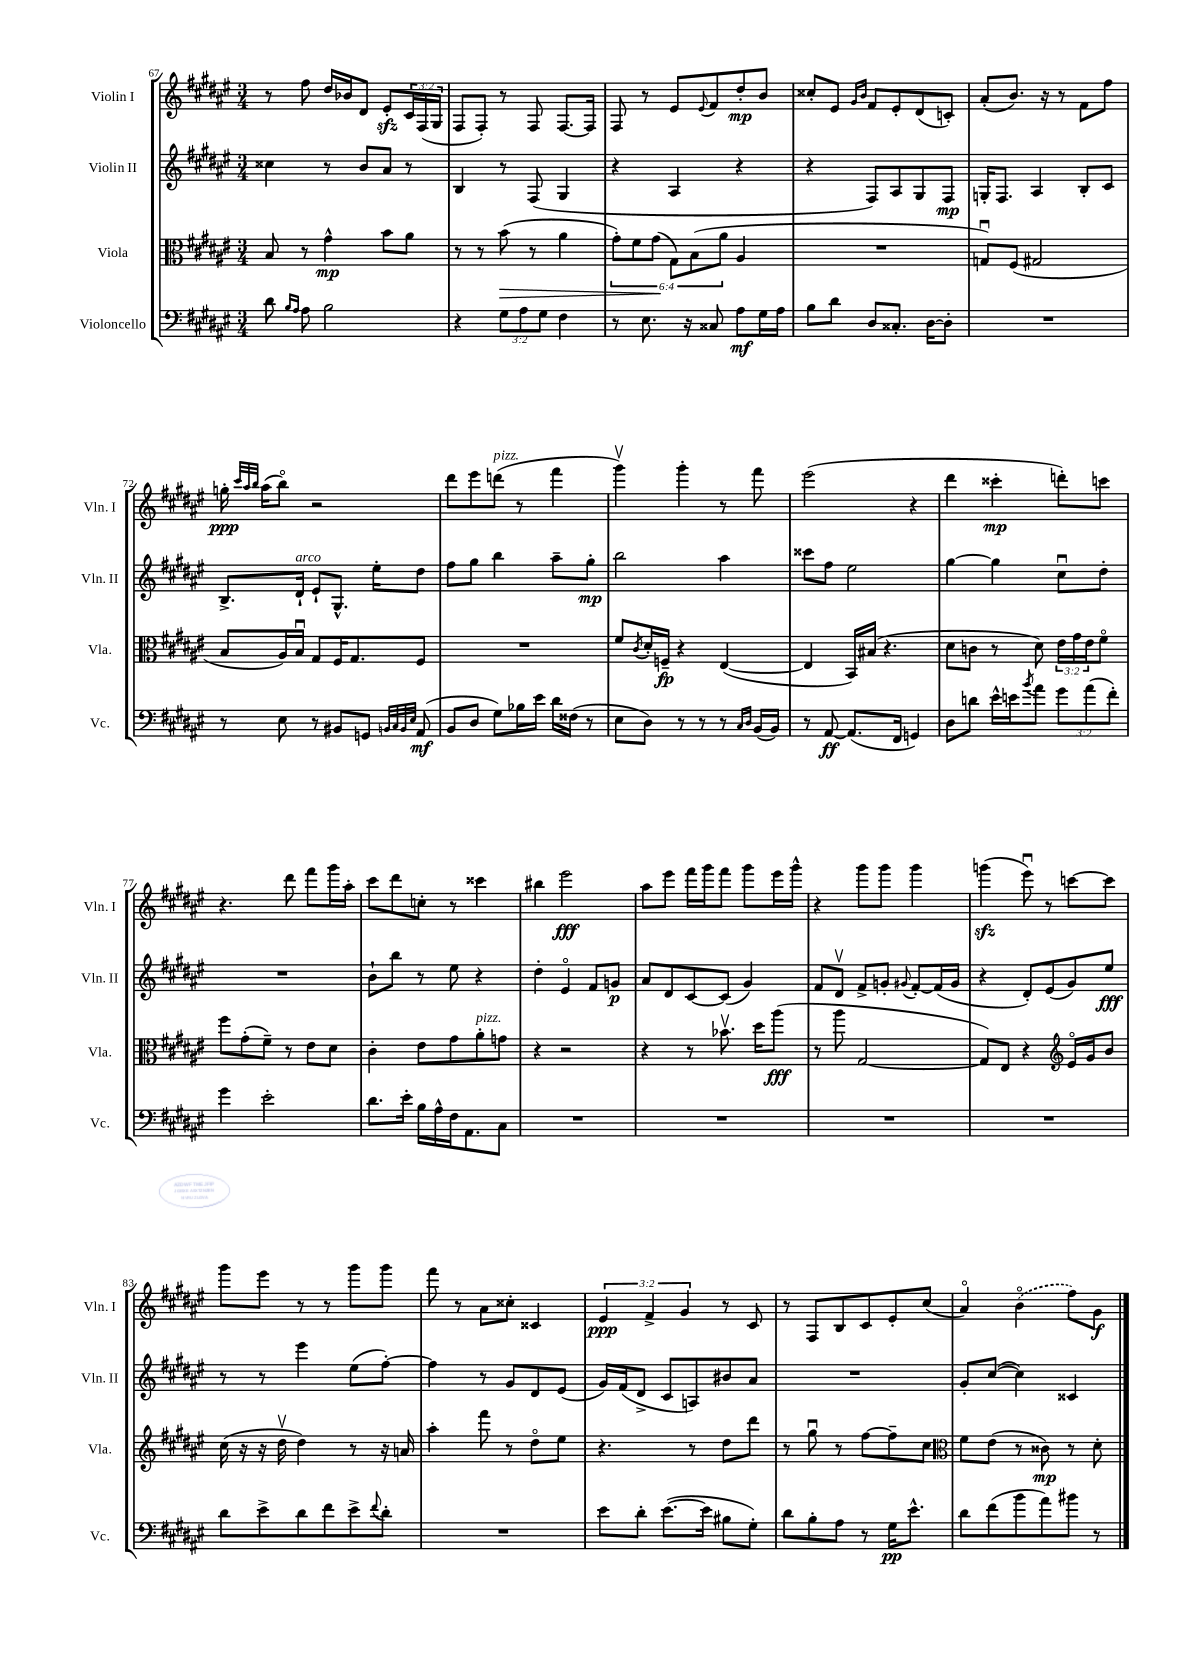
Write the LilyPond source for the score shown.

<<
\new StaffGroup <<
\new Staff = "s0" \with { instrumentName = "Violin I" shortInstrumentName = "Vln. I" } {
    \clef treble \key fis \major \numericTimeSignature \time 3/4 \override Staff.TupletNumber.text = #tuplet-number::calc-fraction-text
    r8 fis''8 dis''16 bes'16 dis'8 eis'8-.\sfz \tuplet 3/2 { cis'16 fis16( gis16 } |
    fis8 fis8-.) r8 fis8 fis8.~ fis16 |
    fis8 r8 eis'8 \appoggiatura { eis'8 } fis'8 dis''8-.\mp b'8 |
    cisis''8-. eis'8 \grace { gis'16 b'16 } fis'8 eis'8-. dis'8( c'8-.) |
    ais'8-.( b'8.) r16 r8 fis'8 fis''8 |
    g''16-.\ppp \grace { cis'''32 ais''32 b''32 } ais''16( b''8\flageolet) r2 |
    dis'''8 eis'''8 d'''8^\markup { \italic "pizz." }( r8 fis'''4 |
    gis'''4\upbow) gis'''4-. r8 fis'''8 |
    eis'''2( r4 |
    dis'''4 cisis'''4-.\mp d'''8-.) c'''8 |
    r4. dis'''8 fis'''8 gis'''16 ais''16-. |
    cis'''8 dis'''8 c''8-. r8 cisis'''4 |
    bis''4 eis'''2\fff |
    ais''8 eis'''8 fis'''16 gis'''16 fis'''8 gis'''8 eis'''16 gis'''16-^ |
    r4 gis'''8 gis'''8 gis'''4 |
    g'''4\sfz( eis'''8\downbow) r8 c'''8~ c'''8 |
    gis'''8 eis'''8 r8 r8 gis'''8 gis'''8 |
    fis'''8 r8 ais'8 cisis''8-. cisis'4 |
    \tuplet 3/2 { eis'4\ppp fis'4-> gis'4 } r8 cis'8 |
    r8 fis8 b8 cis'8 eis'8-. cis''8( |
    ais'4\flageolet) \once \slurDashed b'4\flageolet( fis''8) gis'8\f \bar "|." |
}
\new Staff = "s1" \with { instrumentName = "Violin II" shortInstrumentName = "Vln. II" } {
    \clef treble \key fis \major \numericTimeSignature \time 3/4
    cisis''4 r8 b'8 ais'8 r8 |
    b4 r8 fis8( gis4 |
    r4 ais4 r4 |
    r4 fis8) ais8 gis8 fis8\mp |
    g16-. fis8. ais4 b8-. cis'8 |
    b8.-> dis'16-!^\markup { \italic "arco" } eis'8-! gis8.-^ eis''16-. dis''8 |
    fis''8 gis''8 b''4 ais''8-- gis''8-.\mp |
    b''2 ais''4 |
    cisis'''8 fis''8 eis''2 |
    gis''4~ gis''4 cis''8\downbow dis''8-. |
    R2. |
    b'8-! b''8 r8 eis''8 r4 |
    dis''4-. eis'4\flageolet fis'8 g'8\p |
    ais'8 dis'8 cis'8~ cis'8( gis'4) |
    fis'8 dis'8\upbow fis'8-> g'8-. \appoggiatura { gis'8 } fis'8~-. fis'16( gis'16 |
    r4 dis'8-.) eis'8( gis'8) eis''8\fff |
    r8 r8 eis'''4 eis''8( fis''8~-.) |
    fis''4 r8 gis'8 dis'8 eis'8( |
    gis'16) fis'16( dis'8-> cis'8 a8) bis'8 ais'8 |
    R2. |
    gis'8-. cis''8~( cis''4) cisis'4 \bar "|." |
}
\new Staff = "s2" \with { instrumentName = "Viola" shortInstrumentName = "Vla." } {
    \clef alto \key fis \major \numericTimeSignature \time 3/4 \override Staff.TupletNumber.text = #tuplet-number::calc-fraction-text
    b8 r8 gis'4-^\mp b'8 ais'8 |
    r8 r8 b'8\>( r8 ais'4 |
    \tuplet 6/4 { gis'8-.) fis'8 gis'8\!( gis8) b8( ais'8 } ais4 |
    R2. |
    g8\downbow) fis8( gis2 |
    b8 ais16) b16\downbow gis8 fis16 gis8. fis8 |
    R2. |
    fis'8 \acciaccatura { cis'8 } dis'16-. f16--\fp r4 eis4~( |
    eis4 b,16) bis16( r4. |
    dis'8 c'8 r8 dis'8) \tuplet 3/2 { eis'16 gis'16 eis'16 } fis'8\flageolet |
    fis''8 gis'8-.( fis'8--) r8 eis'8 dis'8 |
    cis'4-. eis'8 gis'8 ais'8-.^\markup { \italic "pizz." } g'8 |
    r4 r2 |
    r4 r8 bes'8.\upbow dis''16 ais''8\fff( |
    r8 ais''8 gis2~ |
    gis8) eis8 r4 \clef treble eis'16\flageolet gis'16 b'8 |
    cis''16( r16 r16 dis''16\upbow dis''4) r8 r16 a'16 |
    ais''4-. fis'''8 r8 dis''8\flageolet eis''8 |
    r4. r8 dis''8 dis'''8 |
    r8 gis''8\downbow r8 fis''8~ fis''8-- cis''8 |
    \clef alto fis'8 eis'8( r8 cisis'8\mp) r8 dis'8-. \bar "|." |
}
\new Staff = "s3" \with { instrumentName = "Violoncello" shortInstrumentName = "Vc." } {
    \clef bass \key fis \major \numericTimeSignature \time 3/4 \override Staff.TupletNumber.text = #tuplet-number::calc-fraction-text
    dis'8 \grace { b16 ais16 } ais8 b2 |
    r4 \tuplet 3/2 { gis8 ais8 gis8 } fis4 |
    r8 eis8. r16 cisis8 ais8\mf gis16 ais16 |
    b8 dis'8 dis8 cisis8.-. dis16~ dis8-. |
    R2. |
    r8 eis8 r8 bis,8 g,8 \grace { b,32 cis32 b,32 eis32 } ais,8\mf( |
    b,8 dis8 gis8) bes16 eis'16 dis'16 fisis16( r8 |
    eis8 dis8) r8 r8 r8 \grace { cis16 dis16 } b,16( b,16) |
    r8 ais,8~\ff ais,8.( fis,16 g,4) |
    dis8 d'8 eis'16-^ e'16 \acciaccatura { b'8 } ais'8 \tuplet 3/2 { gis'8 ais'8( fis'8-.) } |
    gis'4 eis'2-. |
    dis'8. eis'16-. b16 ais16-^ fis16 ais,8. cis8 |
    R2. |
    R2. |
    R2. |
    R2. |
    dis'8 eis'8-> dis'8 fis'8 eis'8-> \appoggiatura { fis'8 } dis'8-. |
    R2. |
    eis'8 dis'8-. eis'8.~( eis'16 bis8 gis8-.) |
    dis'8 b8-. ais8 r8 gis16\pp eis'8.-^ |
    dis'8 fis'8( b'8 ais'8) bis'8 r8 \bar "|." |
}
>>
>>
\layout { \context { \Score currentBarNumber = #67 } }
